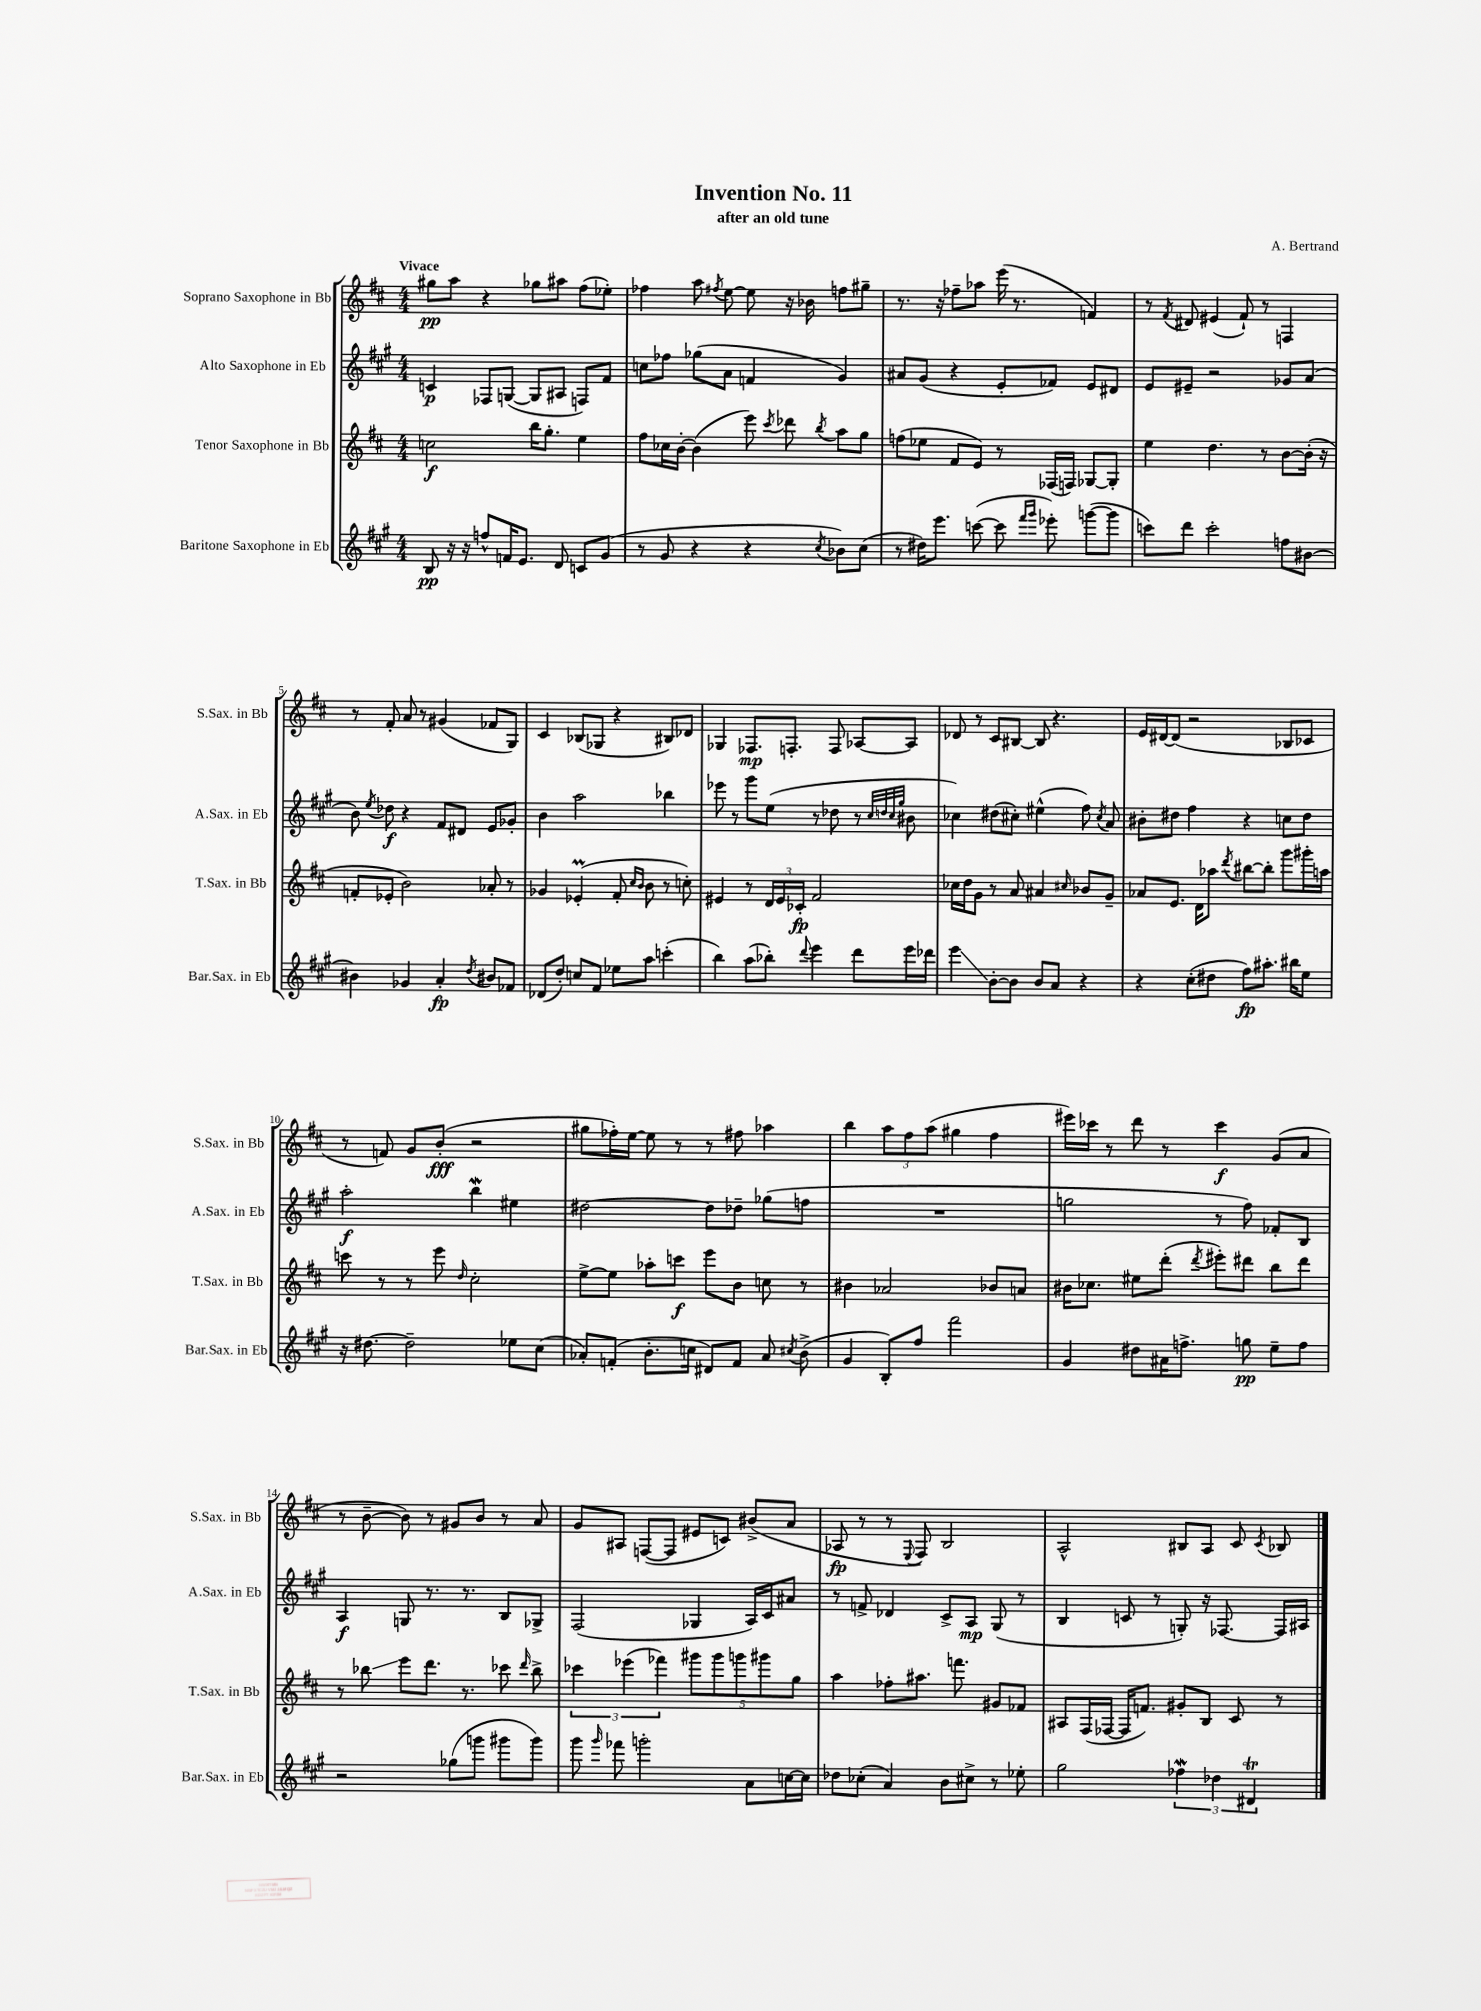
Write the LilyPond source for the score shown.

\header { title = "Invention No. 11" composer = "A. Bertrand" subtitle = "after an old tune" }
<<
\new StaffGroup <<
\new Staff = "s0" \with { instrumentName = "Soprano Saxophone in Bb" shortInstrumentName = "S.Sax. in Bb" } {
    \clef treble \key d \major \numericTimeSignature \time 4/4 \tempo "Vivace"
    \autoBeamOff gis''8[\pp a''8] r4 ges''8[ ais''8] fis''8[( ees''8]-.) |
    fes''4 a''8 \acciaccatura { fis''8 } e''8~ e''8 r16 bes'16 f''8[ gis''8]-- |
    r8. r16 fes''8[-- aes''8] e'''16( r8. f'4) |
    r8 \acciaccatura { fis'8 } dis'8 eis'4( fis'8-!) r8 f4 |
    r8 fis'8-. a'8 r8 gis'4( fes'8[ g8]) |
    cis'4 bes8[( ges8] r4 bis8[) des'8] |
    ges4 fes8.[\mp f8.]-. f8 aes8[~ aes8] |
    des'8 r8 cis'8[ bis8]~ bis8 r4. |
    e'16[ dis'16~ dis'8]( r2 bes8[ ces'8] |
    r8 f'8) g'8[ b'8]-.\fff( r2 |
    gis''8[ fes''16-.) e''16]~ e''8 r8 r8 fis''8 aes''4 |
    b''4 \tuplet 3/2 { a''8[ fis''8 a''8]( } gis''4 fis''4 |
    eis'''16[) ces'''16] r8 d'''8 r8 ces'''4\f g'8[( a'8] |
    r8 b'8~-- b'8) r8 gis'8[ b'8] r8 a'8 |
    g'8[ ais8] f8[~( f8] eis'8[ c'8]) bis'8[->( a'8] |
    aes8\fp r8 r8 \appoggiatura { e8 } fis8) b2 |
    a2-^ bis8[ a8] cis'8 \acciaccatura { cis'8 } bes8 \bar "|." |
}
\new Staff = "s1" \with { instrumentName = "Alto Saxophone in Eb" shortInstrumentName = "A.Sax. in Eb" } {
    \clef treble \key a \major \numericTimeSignature \time 4/4
    \autoBeamOff c'4\p fes8[ g8]~( g8[ ais8] f8[) fis'8] |
    c''8[ fes''8] ges''8[( a'8] f'4 gis'4) |
    ais'8[ gis'8]( r4 e'8[-. fes'8]) e'8[ dis'8] |
    e'8[ eis'8]-- r2 ges'8[ a'8]( |
    b'8) \acciaccatura { e''8 } des''8\f r4 fis'8[ dis'8] e'8[ ges'8]-. |
    b'4 a''2 bes''4 |
    ees'''8 r8 gis'''8[ e''8]( r8 des''8 r8 \grace { cis''32[ d''32 cis''32 gis''32] } bis'8 |
    ces''4) dis''8[( cis''8]-.) eis''4-^( fis''8) \acciaccatura { cis''8 } a'8 |
    bis'8[-. dis''8] fis''4 r4 c''8[ dis''8] |
    a''2-.\f b''4\mordent eis''4 |
    dis''2~ dis''8[ des''8]-- ges''8[( f''8] |
    R1 |
    g''2 r8 fis''8) fes'8[-. b8] |
    a4\f g8 r8. r8. b8[ ges8]-> |
    fis2( ges4 a16[) cis'16 ais'8] |
    r8 f'8-> des'4 cis'8[-> a8]\mp gis8( r8 |
    b4 c'8 r8 g8-.) r16 fes8.~ fes16[ ais16] \bar "|." |
}
\new Staff = "s2" \with { instrumentName = "Tenor Saxophone in Bb" shortInstrumentName = "T.Sax. in Bb" } {
    \clef treble \key d \major \numericTimeSignature \time 4/4
    \autoBeamOff c''2\f b''16[ g''8.]-. e''4 |
    fis''8[ ces''16 b'16]~-. b'4( e'''8) \acciaccatura { cis'''8 } des'''8 \acciaccatura { b''8 } a''8[ g''8] |
    f''8[( ees''8] fis'8[ e'8]) r8 fes16[( f16]) ges8[~ ges8]-. |
    e''4 d''4. r8 b'8[~ b'16]-.( r16 |
    f'8[-. ees'8]-. b'2) aes'8-. r8 |
    ges'4 ees'4-.\prall( fis'8-. \grace { cis''16[ b'16] } b'8 r8 c''8-.) |
    eis'4 r8 \tuplet 3/2 { d'16[ eis'16 ces'16]-.\fp } fis'2 |
    ces''16[ d''16 g'8] r8 a'8 ais'4 \grace { cis''16 } bes'8[ g'8]-- |
    aes'8[ e'8.] d'16[ aes''8] \acciaccatura { d'''8 } bis''8[~ bis''8]-. g'''8[ gis'''16-. a''16] |
    c'''8 r8 r8 e'''8 \grace { d''16 } cis''2-. |
    e''8[~-> e''8] aes''8[-. c'''8]\f e'''8[ b'8] c''8 r8 |
    bis'4 aes'2 bes'8[ a'8] |
    bis'16[ ces''8.] eis''8[ d'''8]-.( \acciaccatura { d'''8 } eis'''8[-.) dis'''8] b''8[ dis'''8] |
    r8 bes''8\glissando e'''8[ d'''8.] r8. ces'''8 \grace { d'''16 } bes''8-> |
    \tuplet 3/2 { ces'''4 ees'''4( fes'''4) } \tuplet 5/4 { gis'''8[ gis'''8 g'''8 gis'''8 g''8] } |
    a''4 fes''8[-. ais''8.] f'''8. gis'8[ fes'8] |
    ais8[ fis16( fes16]~ fes16[ f'8.]) gis'8[-. b8] cis'8 r8 \bar "|." |
}
\new Staff = "s3" \with { instrumentName = "Baritone Saxophone in Eb" shortInstrumentName = "Bar.Sax. in Eb" } {
    \clef treble \key a \major \numericTimeSignature \time 4/4
    \autoBeamOff b8\pp r16 r16 f''8[-^ f'16 e'8.] d'8 c'8[ gis'8]( |
    r8 gis'8 r4 r4 \acciaccatura { cis''8 } bes'8[) cis''8]( |
    r8 dis''16[) e'''8.] c'''8~( c'''8 \grace { fis'''16[ gis'''16] } ees'''8-.) g'''8[~( g'''8] |
    c'''8[) d'''8] c'''2-. f''8[ bis'8]~ |
    bis'4 ges'4 a'4-.\fp \acciaccatura { d''8 } bis'8[ fes'8] |
    des'8[( d''8]-.) c''8[ fis'8] ees''8[ a''8] c'''4-.( |
    b''4) a''8[( bes''8]-.) \appoggiatura { d'''8 } e'''4 d'''8[ e'''16 des'''16] |
    e'''4\glissando b'8[~-. b'8] b'8[ a'8] r4 |
    r4 cis''8[-.( dis''8] fis''8[\fp) ais''8.]-. bis''16[ e''8] |
    r16 dis''8.~ dis''2-- ees''8[ cis''8]( |
    aes'8[-.) f'8]-.( b'8.[-. c''16] dis'8[) f'8] aes'8 \acciaccatura { cis''8 } b'8->( |
    gis'4 b8[-.) fis''8] fis'''2 |
    gis'4 dis''8[ ais'16 f''8.]-> g''8\pp e''8[-- f''8] |
    r2 ges''8[( g'''8] gis'''8[ gis'''8]) |
    gis'''8 \grace { gis'''16 } fes'''8 g'''2-. a'8[ c''16~ c''16] |
    des''8[ ces''8]-.( a'4) b'8[ cis''8]-> r8 ees''8-. |
    gis''2 \tuplet 3/2 { fes''4\mordent des''4 dis'4\trill } \bar "|." |
}
>>
>>
